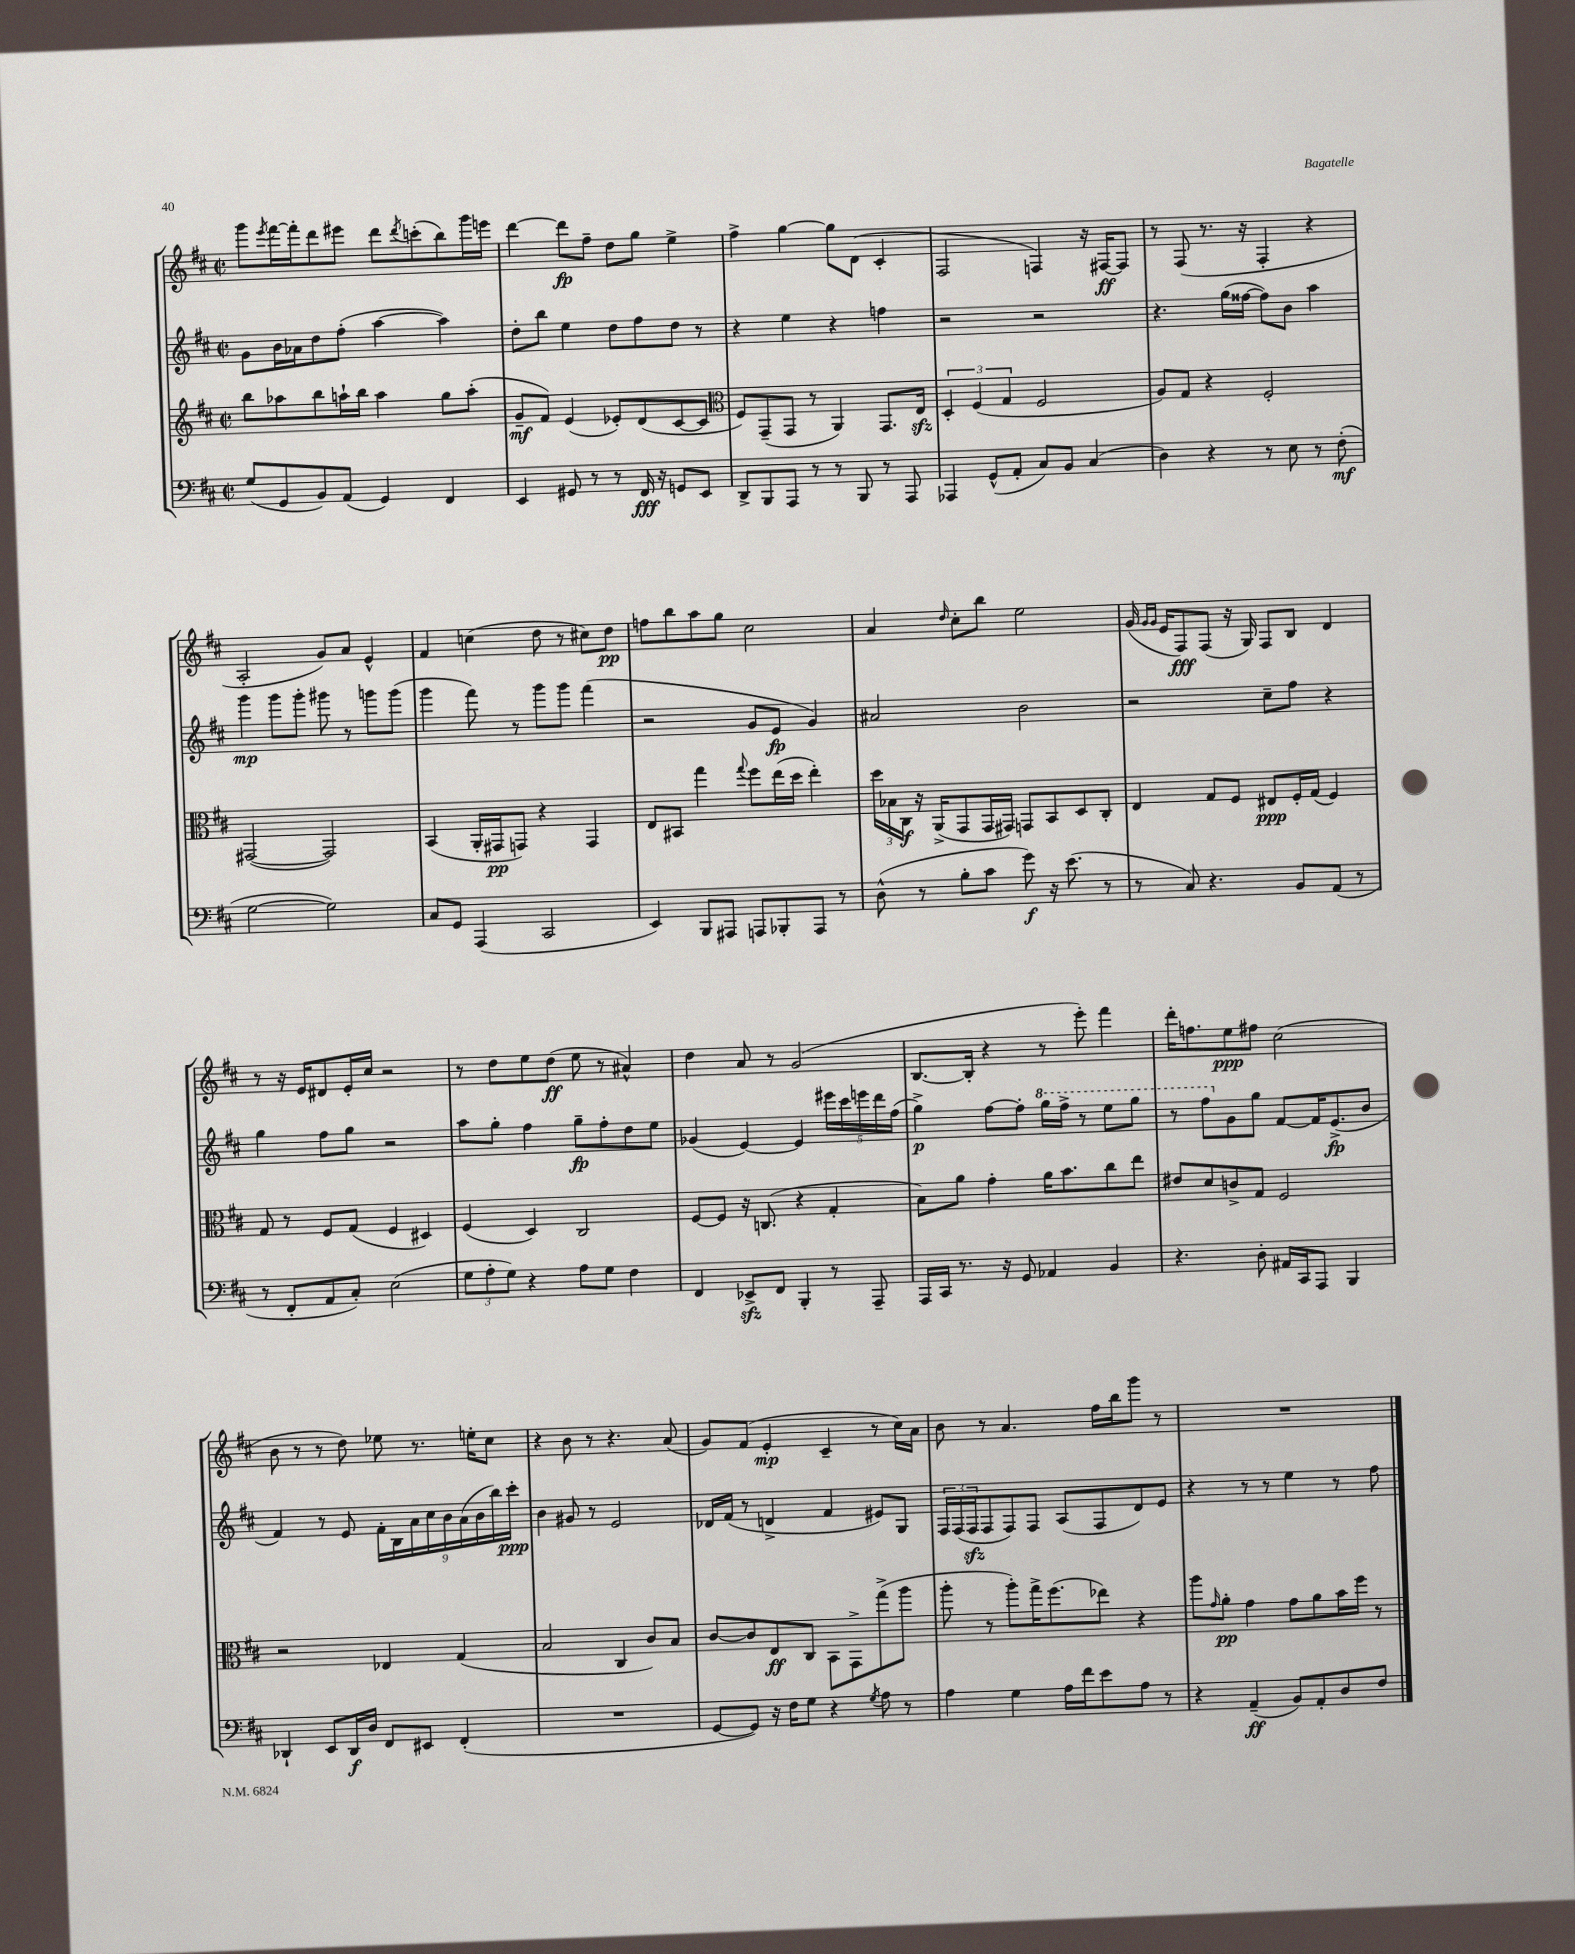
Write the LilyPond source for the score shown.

<<
\new StaffGroup <<
\new Staff = "s0" {
    \clef treble \key d \major \defaultTimeSignature \time 2/2
    g'''8 \acciaccatura { e'''8 } fis'''16~ fis'''16-. d'''8 eis'''8 d'''8 \acciaccatura { d'''8 } c'''8-.( b''8) g'''16 e'''16 |
    d'''4~ d'''8\fp fis''8-- d''8 g''8 e''4-> |
    fis''4-> g''4~ g''8 d'8( cis'4-. |
    fis2 f4) r16 fis16~\ff fis8 |
    r8 fis8( r8. r16 fis4-. r4 |
    a2-. g'8) a'8 e'4-^ |
    fis'4 c''4( d''8 r8 cis''8) d''8\pp |
    f''8 b''8 a''8 g''8 cis''2 |
    a'4 \grace { d''16 } cis''8-. b''8 e''2 |
    g'16( \grace { g'16 g'16 } e'16 fis8\fff) fis8( r16 g16) fis8 b8 d'4 |
    r8 r16 e'16 dis'8 e'16-. cis''16 r2 |
    r8 d''8 e''8 d''8\ff( e''8 r8 ais'4-^) |
    d''4 a'8 r8 g'2( |
    b8.~ b16-. r4 r8 e'''8-.) fis'''4 |
    d'''16-. f''8. e''8\ppp fis''8 cis''2( |
    b'8 r8 r8 d''8) ees''8 r8. e''16-. cis''8 |
    r4 b'8 r8 r4. a'8( |
    g'8) fis'8( e'4-.\mp cis'4-- r8 cis''16) a'16 |
    b'8 r8 a'4. fis''16 b''16 g'''8 r8 |
    R1 \bar "|." |
}
\new Staff = "s1" {
    \clef treble \key d \major \defaultTimeSignature \time 2/2
    g'8 b'16 aes'16 d''8 fis''8-.( a''4~ a''4) |
    d''8-. b''8 e''4 d''8 fis''8 d''8 r8 |
    r4 e''4 r4 f''4 |
    r2 r2 |
    r4. g''16( fisis''16~ fisis''8) b'8 a''4 |
    g'''4\mp g'''8 g'''8-. gis'''8 r8 g'''8 g'''8( |
    g'''4 fis'''8) r8 g'''8 g'''8 fis'''4( |
    r2 g'8 e'8\fp g'4) |
    ais'2 b'2 |
    r2 cis''8-- fis''8 r4 |
    g''4 fis''8 g''8 r2 |
    a''8 g''8-. fis''4 g''8--\fp fis''8-. d''8 e''8 |
    ges'4( e'4~) e'4 \tuplet 5/4 { eis'''16 cis'''16 e'''16 d'''16 fis''16( } |
    g''4->\p) fis''8~ fis''8-. \ottava #1 g'''16 fis'''16-> r8 e'''8 g'''8 |
    r8 fis'''8 \ottava #0 g'8 g''8 fis'8~ fis'16 e'8.->\fp( b'8 |
    fis'4) r8 e'8 \tuplet 9/8 { fis'16-. b16 a'16 cis''16 b'16 a'16( b'16 b''16) cis'''16-.\ppp } |
    b'4 gis'8 r8 e'2 |
    des'16 fis'16( r8 d'4-> fis'4 eis'8) g8 |
    \tuplet 3/2 { fis16 fis16( fis16\sfz } fis8 fis8) fis8 a8( fis8 d'8) e'8 |
    r4 r8 r8 e''4 r8 fis''8 \bar "|." |
}
\new Staff = "s2" {
    \clef treble \key d \major \defaultTimeSignature \time 2/2
    b''8 aes''8 b''8 a''16-! b''16 a''4 g''8 a''8-.( |
    g'8--\mf fis'8) e'4( ees'8-.) d'8( cis'8~ cis'8 |
    \clef alto fis8) g,8--( g,8 r8 a,4) g,8. e16\sfz |
    \tuplet 3/2 { d4-. fis4( g4 } fis2 |
    a8) g8 r4 fis2-. |
    gis,2~( gis,2) |
    b,4( a,16-. gis,16\pp g,8) r4 g,4 |
    e8 bis,8 g''4 \appoggiatura { g''8 } fis''8 e''16( d''16 e''4-.) |
    \tuplet 3/2 { d''16 bes16 cis16\f } r16 a,16->( g,8 g,16 gis,16) g,8 b,8 d8 cis8-. |
    e4 g8 fis8 eis8\ppp fis16-. g16( fis4) |
    g8 r8 fis8 g8( fis4 dis4) |
    fis4( d4) cis2 |
    fis8~ fis8 r16 c8.( r4 g4-. |
    b8) a'8 g'4-. a'16 b'8. cis''8 e''8 |
    eis'8 d'8 c'8-> g8 fis2 |
    r2 ees4 g4( |
    b2 cis4 cis'8) b8 |
    cis'8~ cis'8 e8\ff cis8 b,8 g,8-> g''8->( a''8 |
    a''8-. r8 a''8-.) g''16-> fis''8.( ees''8) r4 |
    a''8 \grace { g'16 } a'8-.\pp g'4 g'8 a'8 b'16 fis''16 r8 \bar "|." |
}
\new Staff = "s3" {
    \clef bass \key d \major \defaultTimeSignature \time 2/2
    g8( g,8 b,8) a,8( g,4) fis,4 |
    e,4 gis,8 r8 r8 fis,16\fff r16 g,8 e,8 |
    d,8-> b,,8 a,,8 r8 r8 b,,8 r8 a,,8 |
    aes,,4 g,8-^( a,8-. cis8) b,8 cis4( |
    d4) r4 r8 e8 r8 fis8-.\mf( |
    g2~ g2) |
    cis8 g,8 a,,4( cis,2 |
    e,4) b,,8 ais,,8 a,,8 bes,,8-. a,,8 r8 |
    d8-^( r8 b8-. cis'8 g'8\f) r16 e'8.( r8 |
    r8 cis8) r4. b,8 a,8( r8 |
    r8 fis,8-. a,8 cis8-.) e2( |
    \tuplet 3/2 { g8 a8-. g8) } r4 a8 g8 fis4 |
    fis,4 ees,8->\sfz fis,8 b,,4-. r8 a,,8-- |
    a,,16 cis,16 r8. r16 g,8 aes,4 b,4 |
    r4. d8-. ais,16 cis,16 a,,8 b,,4 |
    des,4-! e,8 des,16\f d16 fis,8 eis,8 fis,4-.( |
    R1 |
    g,8~ g,8) r16 fis16 g8 r4 \acciaccatura { g8 } a8 r8 |
    a4 g4 a16 fis'16 e'8 a8 r8 |
    r4 a,4--\ff( b,8) a,8-. d8 fis8 \bar "|." |
}
>>
>>
\layout { \context { \Score \remove "Bar_number_engraver" } }
